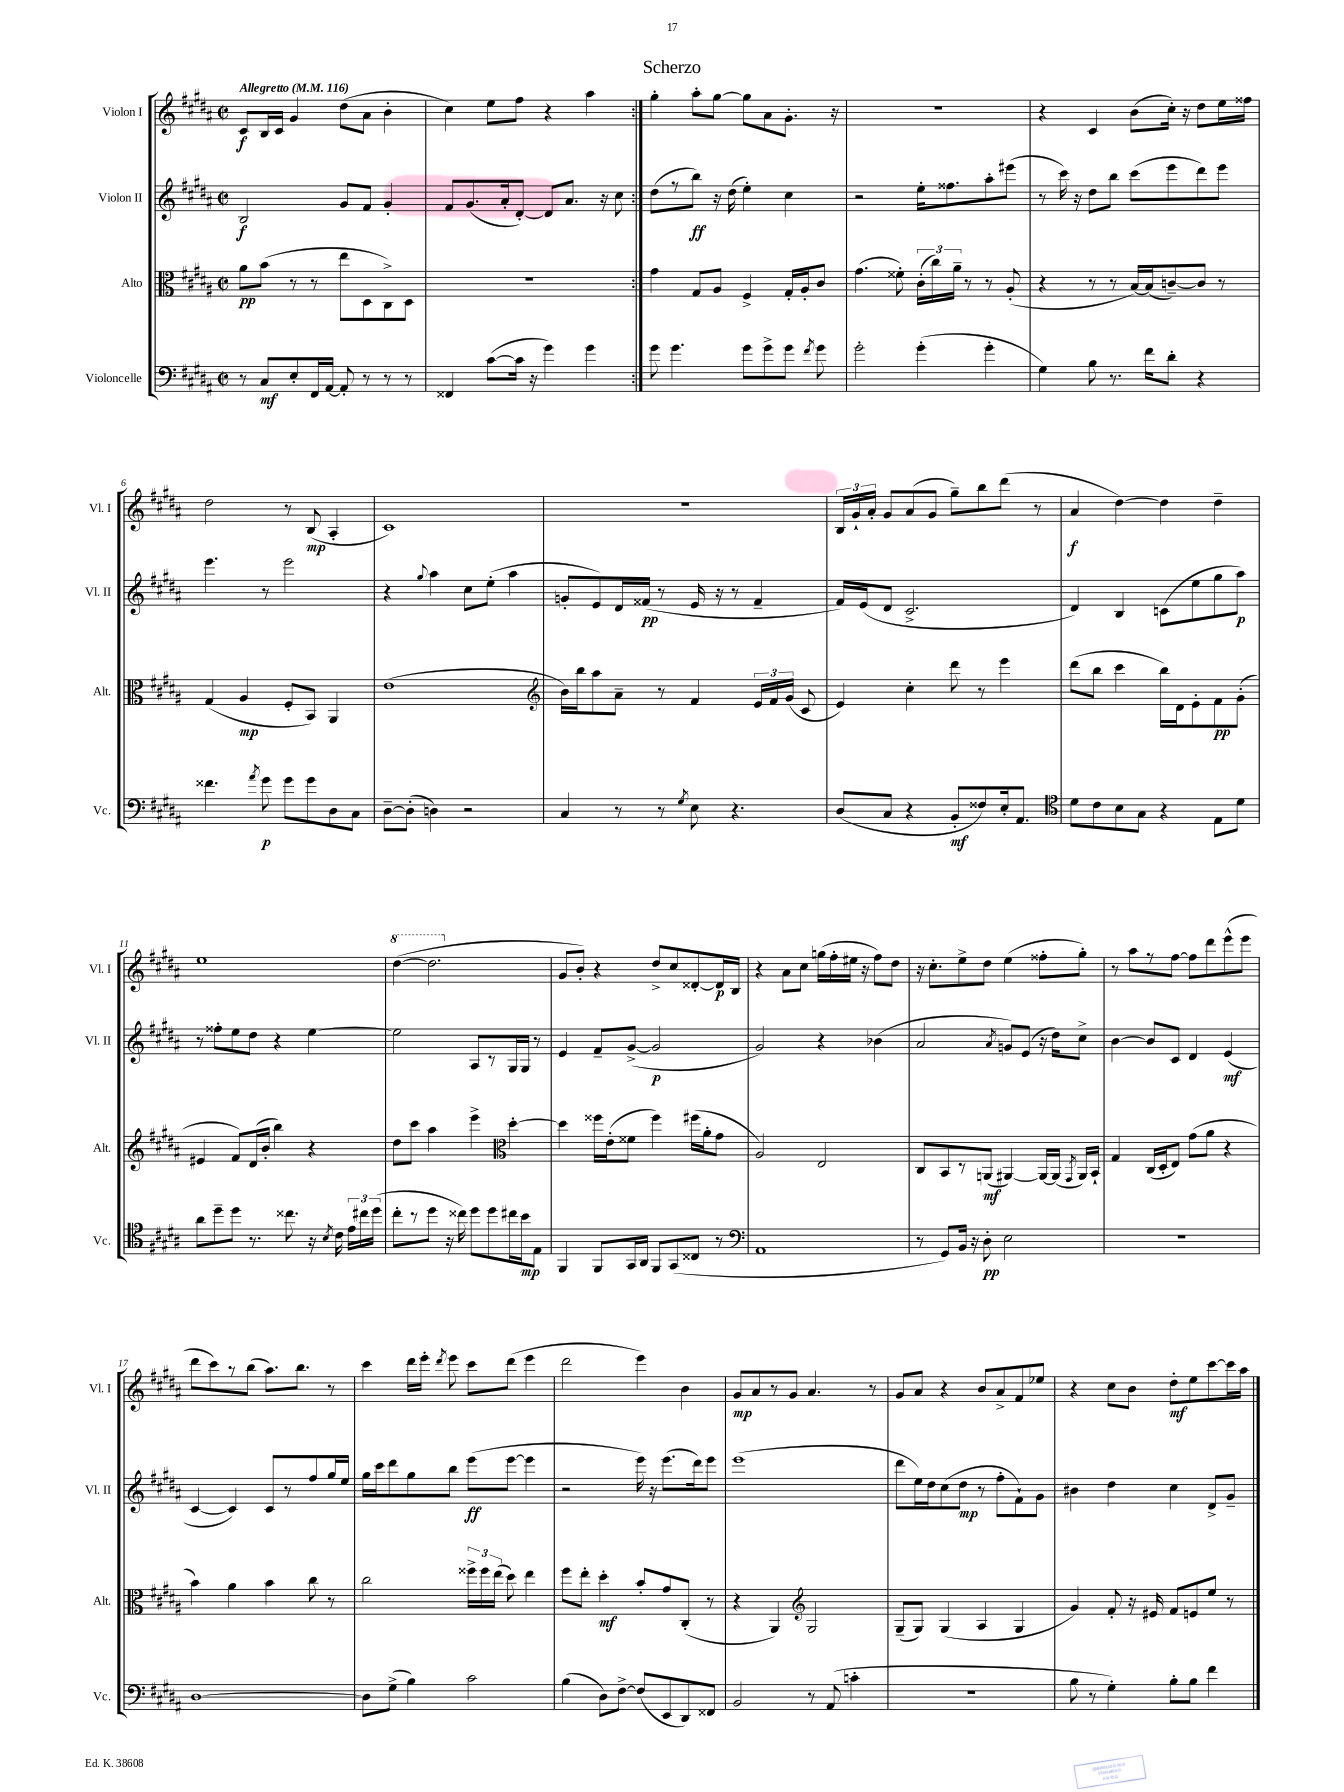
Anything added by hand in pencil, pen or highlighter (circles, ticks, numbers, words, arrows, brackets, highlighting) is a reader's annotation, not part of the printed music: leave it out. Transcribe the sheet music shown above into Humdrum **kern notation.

**kern	**kern	**kern	**kern
*staff4	*staff3	*staff2	*staff1
*clefF4	*clefC3	*clefG2	*clefG2
*k[f#c#g#d#a#]	*k[f#c#g#d#a#]	*k[f#c#g#d#a#]	*k[f#c#g#d#a#]
*M2/2	*M2/2	*M2/2	*M2/2
*met(c|)	*met(c|)	*met(c|)	*met(c|)
*MM116	*MM116	*MM116	*MM116
8r	8a#\L	2B/	8c#/L
8C#/L	(8b\J	.	16B/L
.	.	.	16c#/JJ
8E'/	8r	.	4g#/
16FF#/L	8r	.	.
[16AA#/JJ	.	.	.
8AA#'/]	8ee\L	8g#/L	(8dd#\L
8r	8D#\	8f#/J	8a#\J
8r	8C#^\)	4g#'/	4b'\
8r	8D#\J	.	.
=	=	=	=
4FF##/	1r	8f#/L	4cc#\)
.	.	(8.g#/	.
([8c#\L	.	.	8ee\L
.	.	16a#'/k	.
16c#\]Jk	.	[8d#'/J)	8ff#\J
16r	.	.	.
4g#\)	.	8d#/]L	4r
.	.	8.a#/J	.
4g#\	.	.	4aa#\
.	.	16r	.
.	.	8cc#\	.
=:|!	=:|!	=:|!	=:|!
8g#\	4g#\	(8dd#\L	4gg#'\
4.g#\	.	8r	.
.	8G#/L	8bb\J)	8aa#'\L
.	8A#/J	16r	[8gg#\J
.	.	(16dd#\	.
8g#\L	4F#^/	4ee'\)	8gg#\]L
8g#^\	.	.	8a#\
8g#\J	16G#'/LL	4cc#\	8.g#'\J
.	16A#'/J	.	.
8qf#/	.	.	.
8g#\	8c#/J	.	.
.	.	.	16r
=	=	=	=
2g#'\	(4.g#\	2r	1r
.	8f##'\)	.	.
(4g#'\	(24c#'\LL	16ee'\LK	.
.	24cc#\)	.	.
.	.	8.ff##\	.
.	24a#~\JJ	.	.
.	8r	.	.
4g#'\	8r	8aa#'\	.
.	(8A#'/	(8eee#\J	.
=	=	=	=
4G#\)	4r	8r	4r
.	.	16ccc#\)	.
.	.	16r	.
8B\	8r	8dd#\L	4c#/
8.r	8r	8bb\J	.
.	[16B/LL)	(8ccc#\L	(8b\L
16f#\LK	(16B/]J	.	.
8d#'\J	[8c~/)	8eee\	16cc#'\Jk)
.	.	.	16r
4r	8c/]J	8ddd#\)	8dd#\L
.	8r	8eee\J	16ee\L
.	.	.	16ff##\JJ
=	=	=	=
4.f##\	(4G#/	4.eee\	2dd#\
.	4A#/	.	.
8qa#/	.	.	.
8g#\	.	8r	.
8g#\L	8F#'/L	2eee\	8r
8g#\	8BB/J)	.	(8B/
8D#\	4AA#/	.	4A#'/
8C#\J	.	.	.
=	=	=	=
[8D#~\L	(1e	4r	1c#)
(8D#'\]J	.	.	.
.	.	8qqgg#/	.
4D\)	.	4aa#\	.
2r	.	8cc#\L	.
.	.	(8ee'\J	.
.	.	4aa#\	.
=	=	=	=
*	*clefG2	*	*
4C#/	16b\LL)	8g'/L	1r
.	16bb\J	.	.
.	8aa#\	8e/)	.
8r	8a#~\J	16d#/L	.
.	.	(16f##/JJ	.
8r	8r	8r	.
8qG#/	.	.	.
8E\	4f#/	16e/	.
.	.	16r	.
4.r	.	8r	.
.	24e/LL	4f##~/	.
.	24f#/	.	.
.	(24g#/JJ	.	.
.	8c#/	.	.
=	=	=	=
(8D#/L	4e/)	16f#/LL)	24B/LL
.	.	.	24g#`/
.	.	(16e/J	.
.	.	.	24a#'/JJ
8C#/J	.	8d#/J	8g#/L
4r	4cc#'\	2.c#^/	(8a#/
.	.	.	8g#/J
8BB'/L	8ddd#\	.	8gg#~\L)
8F##/)	8r	.	8bb\
16E'/k	4eee\	.	(8ddd#\J
8.AA#/J	.	.	.
.	.	.	8r
=	=	=	=
*clefC4	*	*	*
8d#\L	(8ddd#\L	4d#/)	4a#/
8c#\	8bb\J	.	.
8B\	4ccc#\	4B/	[4dd#\)
8G#\J	.	.	.
4r	16bb\LL)	(8c\L	4dd#\]
.	16d#\J	.	.
.	8e'\	8ee\	.
8E\L	8f#\	8gg#\	4dd#~\
8d#\J	(8g#'\J	8aa#\J)	.
=	=	=	=
8a#\L	4e#/	8r	1ee
8dd#~\	.	8ff##'\L	.
8dd#\J	8f#/L)	8ee\	.
8.r	(16d#/L	8dd#\J	.
.	16b'/JJ	.	.
.	4bb\)	4r	.
8.cc##\	.	.	.
16r	4r	[4ee\	.
8qB/	.	.	.
16c#\	.	.	.
24e\LL	.	.	.
24cc#\	.	.	.
(24dd#\JJ	.	.	.
=	=	=	=
8cc#'\L	8dd#\L	2ee\]	([4ddd#\
8r	8ccc#\J	.	.
8dd#\J	4aa#\	.	2.ddd#\]
16r	.	.	.
16cc##\)	.	.	.
8dd#\L	4eee^\	8A#/L	.
8dd#\	.	8r	.
*	*clefC3	*	*
16cc#\L	[4dd#'\	16G#/L	.
16b\J	.	16G#/JJ	.
8E\J	.	8r	.
=	=	=	=
4FF#/	4dd#\]	4e/	8g#/L
.	.	.	8b'/J)
8FF#/L	16ff##\LL	8f#~/L	4r
.	(16e'\J	.	.
16GG#/L	8f##\J	([8g#^/J	.
16AA#/JJ	.	.	.
8FF#/L	4ff##\)	2g#/]	8dd#^/L
(8GG#/	.	.	8cc#/
8C##/J	(16ff#\LL	.	[8d##'/
.	16a#'\J	.	.
8r	8g#\J	.	16d##/]L
.	.	.	16B/JJ
=	=	=	=
*clefF4	*	*	*
1AA#	2A#/)	2g#/)	4r
.	.	.	8a#\L
.	.	.	8cc#\J
.	2E/	4r	(16gg\LL
.	.	.	16ff#'\
.	.	.	16ee#\JJ
.	.	.	16r
.	.	(4b-\	8ff#\L)
.	.	.	8dd#\J
=	=	=	=
8r	8C#/L	2a#/	16r
.	.	.	8.cc#'\L
8GG#/L)	8BB/	.	.
16BB/Jk	8r	.	8ee^\
16r	.	.	.
8D#'\	(8AA/J	.	8dd#\J
.	.	8qa#/	.
2E\	[4AA#/)	8g/L)	(4ee\
.	.	(8e/J	.
.	16AA#/_LL	16r	8ff##'\L
.	(16AA#/]JJ	16dd#\LK)	.
.	8qGG#/	.	.
.	16AA#/LL)	8cc#^\J	8gg#'\J)
.	16BB`/JJ	.	.
=	=	=	=
1r	4G#/	[4b\	8r
.	.	.	8aa#\L
.	(16C#/LL	8b/]L	8r
.	16D#'/J	.	.
.	8E/J)	8c#/J	[8ff#\J
.	(8g#\L	4d#/	8ff#\]L
.	8a#\J	.	8ddd#\
.	4r	(4e/	(8eee^^\
.	.	.	8eee\J
=	=	=	=
[1D#	4b\)	[4c#/	8ddd#\L
.	.	.	8ccc#\)
.	4a#\	4c#/])	8r
.	.	.	(8bb\J
.	4b\	8c#/L	8.aa#\L)
.	.	8r	.
.	.	.	8.bb\J
.	8cc#\	8ff#/	.
.	8r	16gg#/L	8r
.	.	16ee/JJ	.
=	=	=	=
8D#\]L	2cc#\	16gg#\LL	4ccc#\
.	.	16ccc#\J	.
(8G#^\J	.	8ddd#\	.
4B\)	.	8gg#\	16ddd#\LL
.	.	.	16eee'\JJ
.	.	.	8qddd#/
.	.	8bb\J	8eee\
2c#\	24ff##^\LL	(8eee\L	8ccc#\L
.	24ff##\	.	.
.	(24ee\JJ	.	.
.	8dd#\)	[8eee\J	(8ddd#\J
.	4ee\	4eee\]	4eee\
=	=	=	=
(4B\	8ff#\L	2r	2ddd#\
.	8ee'\J	.	.
8D#\L)	4dd#'\	.	.
[8F#^\J	.	.	.
(8F#/]L	8b'/L	16eee\)	4eee\)
.	.	16r	.
8EE/	8g#/	(8.eee\L	.
8DD#/)	(8C#'/J	.	4b\
.	.	16ddd#\k)	.
8FF##/J	8r	8eee\J	.
=	=	=	=
2BB/	4r	(1eee	8g#/L
.	.	.	8a#/
.	4AA#/)	.	8r
.	.	.	8g#/J
*	*clefG2	*	*
8r	2G#/	.	4.a#/
(8AA#/	.	.	.
4c'\	.	.	.
.	.	.	8r
=	=	=	=
1r	(8G#~/L	8ddd#\L	8g#/L
.	8G#/J)	16ee\L)	8a#/J
.	.	16dd#\J	.
.	(4G#/	(8cc#\	4r
.	.	8dd#\J	.
.	4A#/	8r	8b/L
.	.	8ff#'\L	8a#^/
.	4G#/	8f#`\)	8f#/
.	.	8g#\J	8ee-/J
=	=	=	=
8B\	4g#/)	4b#\	4r
8r	.	.	.
4G#'\)	8f#'/	4dd#\	8cc#\L
.	16r	.	8b\J
.	16e#/	.	.
8B'\L	8f#/L	4cc#\	8dd#'\L
8B\J	8e/	.	8ee\
4f#\	8ee/J	8d#^/L	[8ccc#\
.	8r	8g#~/J	16ccc#\]L
.	.	.	16aa#\JJ
==	==	==	==
*-	*-	*-	*-
